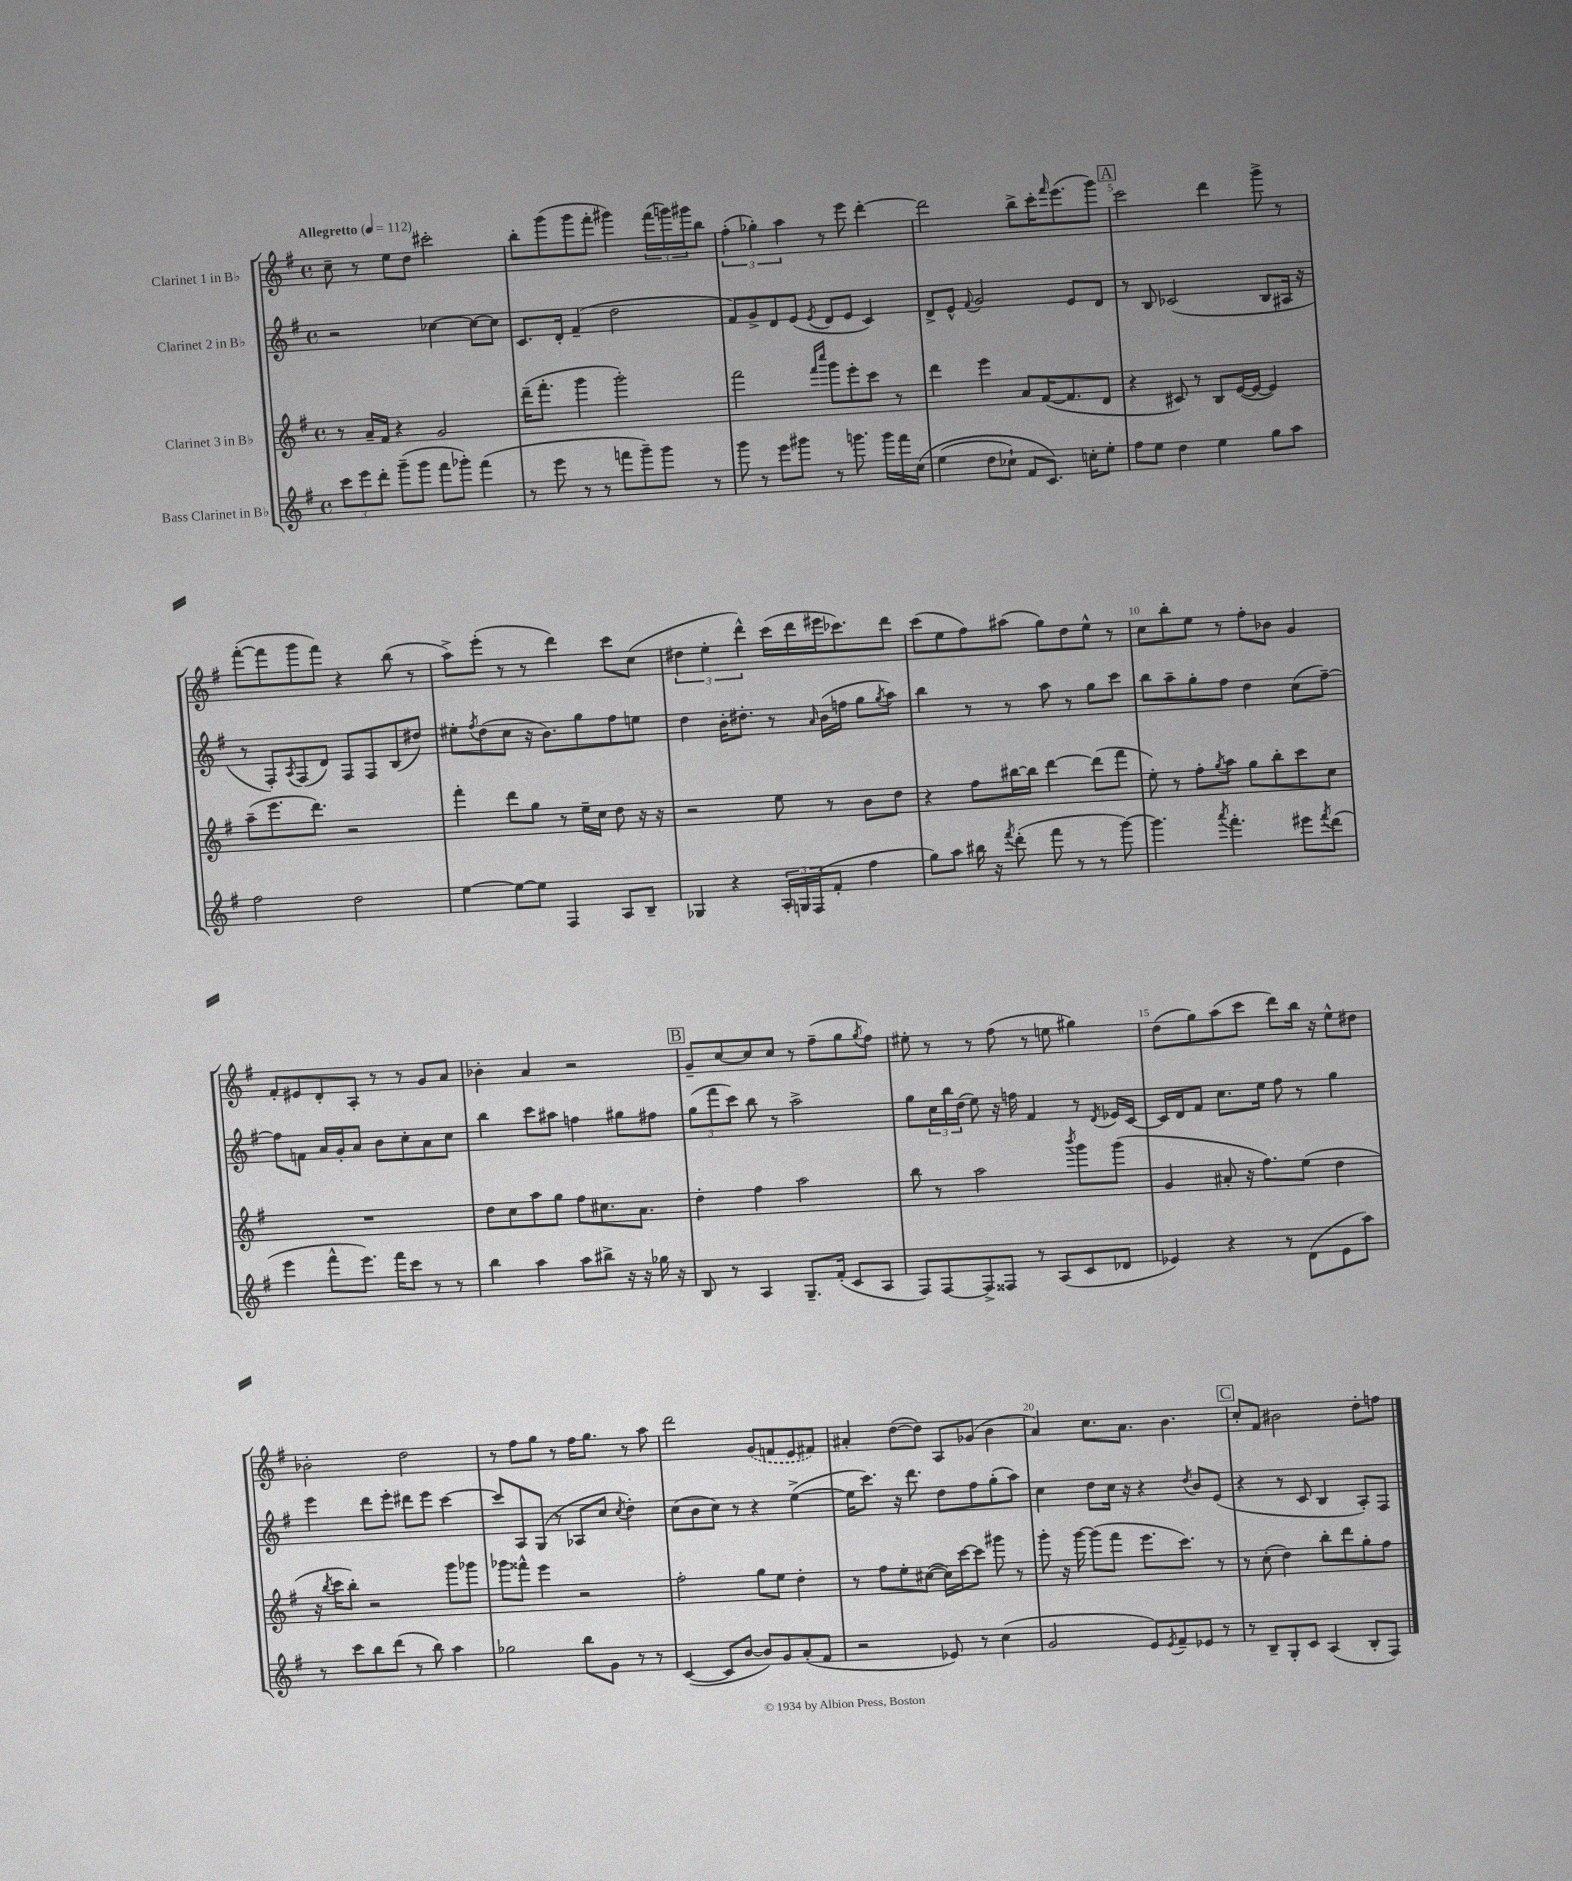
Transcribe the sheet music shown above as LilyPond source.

<<
\new StaffGroup <<
\new Staff = "s0" \with { instrumentName = "Clarinet 1 in Bb" } {
    \clef treble \key g \major \defaultTimeSignature \time 4/4 \tempo "Allegretto" 4 = 112
    c''8-- r8 e''8 d''8 cis'''2-. |
    b''8-. g'''8( g'''8 fis'''8-. gis'''4) \tuplet 3/2 { fis'''16( g'''16) gis'''16 } b''8 |
    \tuplet 3/2 { fis''4-.( ges''4-.) a''4 } r8 e'''8 d'''4~-. |
    d'''2 b''8-> c'''16-. \grace { fis'''16 } e'''8.( g'''8) |
    \mark \markup { \box "A" } c'''2 d'''4 g'''8-> r8 |
    fis'''8~-.( fis'''8 g'''8 fis'''8) r4 b''8( r8 |
    a''8->) e'''8-.( r8 r8 d'''4) c'''8 c''8( |
    \tuplet 3/2 { dis''4 e''4-. d'''4-^) } c'''16( d'''16 eis'''16 ces'''8.) d'''8 |
    c'''8( e''8 fis''8) ais''8( g''8) d''8 e''8-^ r8 |
    c''8 b''8-. e''8 r8 fis''8-. bes'8 g'4 |
    fis'8-. eis'8 d'8-. a8-. r8 r8 g'8 a'8 |
    bes'4-. a'4 r2 |
    \mark \markup { \box "B" } g'8-- c''8~ c''8 c''8 r8 fis''8--( g''8 \acciaccatura { g''8 } fis''8) |
    eis''8-. r8 r8 fis''8( r8 e''8 gis''4) |
    d''8( g''8) a''8( c'''8 d'''8) b''16 r16 e''8-^ dis''8 |
    bes'2-. d''2 |
    r8 fis''8 g''8 r8 fis''16 g''8. r8 a''8 |
    d'''2 \once \slurDashed g'8( f'8 e'8 fis'8) |
    ais'4-. d''8~( d''8) a8 ges'8( b'4 |
    a'4) c''8. a'8. b'4. |
    \mark \markup { \box "C" } c''8-. fis'8 bis'2 d''8-. f''8 \bar "|." |
}
\new Staff = "s1" \with { instrumentName = "Clarinet 2 in Bb" } {
    \clef treble \key g \major \defaultTimeSignature \time 4/4
    r2 ces''4~ ces''8~ ces''8 |
    c'8. d'16-. fis'4--( d''2 |
    fis'8) g'8-> d'8 e'8( \acciaccatura { e'8 } d'8 e'8 c'4) |
    d'8-> e'8-^ \appoggiatura { fis'8 } g'2 e'8 d'8 |
    \mark \markup { \box "A" } r8 b8 ces'2( b8 ais16 r16 |
    r8 fis8-.) \acciaccatura { a8 } fis8( d'8) fis8 fis8 b8( dis''8) |
    eis''8-. \acciaccatura { fis''8 } d''8( c''8 r16 b'8.) g''8 fis''8 e''8 |
    d''4 b'16-. dis''8.-. r8 \grace { a'16 } b'16( f''16 g''8 \acciaccatura { g''8 } a''8) |
    b''4 r8 r8 a''8 r8 g''8 c'''8 |
    b''8 a''8-- g''8-. fis''8 d''4 c''8( fis''8~--) |
    fis''8 f'8 a'16 g'16-. a'8 b'8 c''8-. a'8 c''8 |
    b''4 c'''8 ais''8 f''4 gis''8 fis''8 |
    \mark \markup { \box "B" } \tuplet 3/2 { g''8( fis'''8 c'''8) } b''8 r8 a''2-> |
    g''8 \tuplet 3/2 { c''16 b''16 d''16( } e''8) r16 f''16 fis'4 r8 \acciaccatura { d'8 } ees'16 c'16~ |
    c'16 d'16 fis'8 c''8. e''16 fis''8 r8 g''4 |
    e'''4 d'''8 e'''8-. dis'''8 e'''8 c'''4~ |
    c'''8 a8 g8( r8 aes8 c''8 \acciaccatura { c''8 } d''4-.) |
    c''8( b'8 c''8) r8 r4 e''4~->( |
    e''16 c'''8.) r16 d'''8. d''8 fis''8 g''8-.( a''8) |
    c''4 d''8 c''16 r16 r4 \acciaccatura { d''8 } b'8 e'8( |
    \mark \markup { \box "C" } r4 r8 c'8 b4 a8-.) fis8 \bar "|." |
}
\new Staff = "s2" \with { instrumentName = "Clarinet 3 in Bb" } {
    \clef treble \key g \major \defaultTimeSignature \time 4/4
    r8 a'16-- fis'16 r4 g'2 |
    d'''16--( fis'''8.-. g'''4 g'''2-.) |
    fis'''2 \grace { fis'''16 c''''16 } g'''8 e'''8-. c'''8 r8 |
    d'''4 e'''4 a'8 fis'16~( fis'8. d'8 |
    \mark \markup { \box "A" } r4 cis'8) r8 b8 e'16~( e'16~ e'4) |
    a''8--( e'''8. d'''8.) r2 |
    fis'''4-. d'''8 g''8 r8 e''16-- c''16 d''8 r16 r16 |
    r2 e''8 r8 b'8 d''8 |
    r4 fis''8 bis''16~ bis''16 d'''4~ d'''8( fis'''8 |
    e''8-.) r8 fis''8-. \acciaccatura { g''8 } a''8 g''8 b''8-. c'''8 c''8 |
    R1 |
    d''8 c''8 a''8 g''8 fis''8 cis''8. a'8. |
    \mark \markup { \box "B" } d''4-. fis''4 a''2 |
    b''8 r8 a''2 \acciaccatura { b'''8 } g'''8 g'''8( |
    g'4 ais'8-. r16 fis''8.) e''8( d''4 |
    r16 \acciaccatura { b''8 } c'''16 b''8-.) r2 g'''8 ges'''8 |
    ges'''8 fisis'''8-^ e'''4 r2 |
    fis''2-. g''8 e''8 d''4-. |
    r8 fis''8 e''8-. cis''8~( cis''16) c'''16~ c'''8 gis'''8 r8 |
    g'''8-. r16 g'''16~ g'''8( fis'''8 e'''8. c'''8.) r8 |
    \mark \markup { \box "C" } r8 c''8-.( d''4) b''8-. d'''8 g''8-. fis''8 \bar "|." |
}
\new Staff = "s3" \with { instrumentName = "Bass Clarinet in Bb" } {
    \clef treble \key g \major \defaultTimeSignature \time 4/4
    \tuplet 3/2 { c'''8 e'''8 d'''8-. } g'''8--( g'''8 fis'''8 ges'''8-.) fis'''4( |
    r8 e'''8 r8 r8 f'''8 g'''8--) g'''8 r8 |
    g'''8 r8 e'''8 gis'''8 r8 g'''8. g'''16 fis'''16 c''16\( |
    e''4( d''8 ces''8-!) fis'8 c'8.\) c''16-. e''8-. |
    \mark \markup { \box "A" } fis''8 e''8 d''4 e''4 g''8 a''8 |
    fis''2 d''2 |
    e''4~ e''8~ e''8 fis4 a8 b8-- |
    ges4 r4 \tuplet 3/2 { a16-. g16 fis16( } fis'8-. fis''4 |
    g''8) a''8 bis''16 r16 \acciaccatura { fis'''8 } d'''8-.( fis'''8 r8 r8 g'''8~) |
    g'''4. \acciaccatura { a'''8 } fis'''4.-. eis'''8 \acciaccatura { fis'''8 } d'''8( |
    e'''4 fis'''8-^ e'''8.) fis'''16 c'''8 r8 r8 |
    b''4 a''4 a''8 bis''8-> r16 r16 ges''16 r16 |
    \mark \markup { \box "B" } b8 r8 a4 g8.-- fis'16-.( c'8 a8 |
    fis8) fis8~ fis8-> fisis8 r8 a8( c'8 des'8 |
    ees'4) r4 r8 d'8( ees'8 a''8) |
    r8 c'''8 b''8 d'''8( r8 b''8) a''4 |
    ges''2 b''8 g'8 r8 r8 |
    c'4~( c'8 b'8~ b'8) g'8 a'8-.( fis'8 |
    r2 ees'8) r8 c''4( |
    g'2 e'8) \acciaccatura { e'8 } fis'8-- ees'8 r8 |
    \mark \markup { \box "C" } r8 b8-- g8-. c'8 a4( b8-. fis8) \bar "|." |
}
>>
>>
\layout { \context { \Score \override BarNumber.break-visibility = ##(#f #t #t) barNumberVisibility = #(every-nth-bar-number-visible 5) } }
